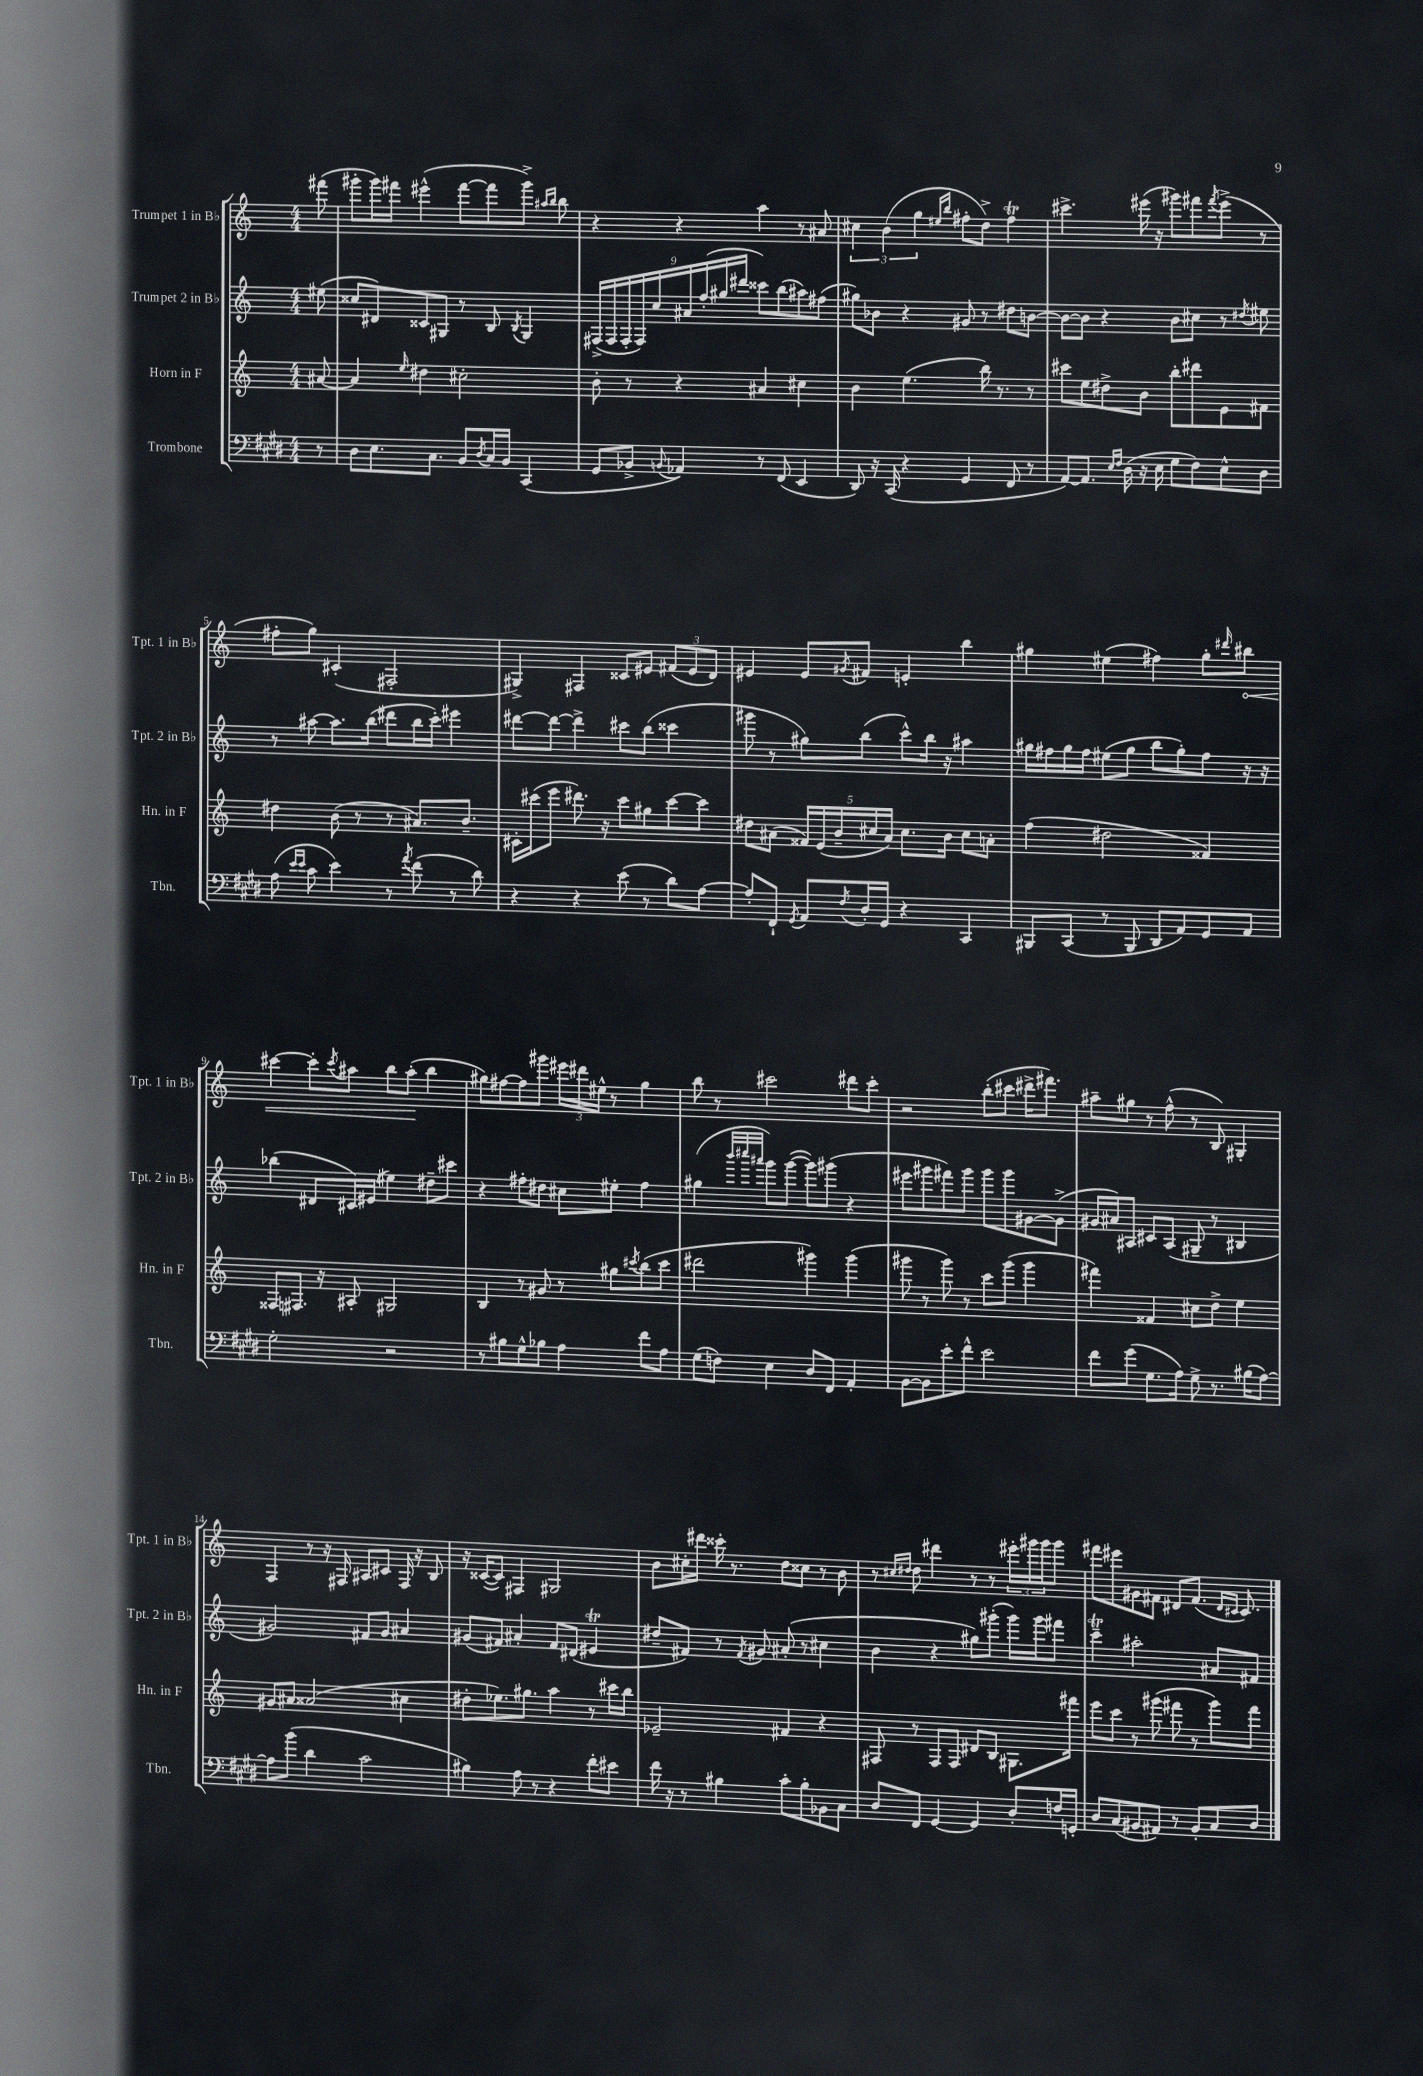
<<
\new StaffGroup <<
\new Staff = "s0" \with { instrumentName = "Trumpet 1 in Bb" shortInstrumentName = "Tpt. 1 in Bb" } {
    \clef treble \key c \major \numericTimeSignature \time 4/4 \partial 8
    fis'''8( |
    gis'''8-. gis'''16) fis'''16 eis'''4-^( fis'''8~ fis'''8 gis'''8->) \grace { ais''16 b''16 } b''8 |
    r4 r4 a''4 r8 ais'8 |
    \tuplet 3/2 { cis''4 b'4( g''4 } \grace { eis''16 b''16 } fis''8-. d''8->) fis''4\trill |
    cis'''4.-> eis'''16( r16 gis'''8) fis'''8 \acciaccatura { fis'''8 } eis'''8->( r8 |
    fis''8-. g''8) cis'4-.( fis2-. |
    gis4->) fis4 cisis'8 eis'8 \tuplet 3/2 { fis'8( eis'8 d'8) } |
    eis'4 eis'8 \acciaccatura { gis'8 } fis'8 e'4-. b''4 |
    gis''4 eis''4( fis''4) gis''8-. \grace { dis'''16 } \once \override Hairpin.circled-tip = ##t bis''8\< |
    cis'''4~ cis'''8-. \acciaccatura { cis'''8 } ais''8 b''8 ais''8-.\!( b''4 |
    gis''8) fis''8~ fis''8 gis'''8 \tuplet 3/2 { eis'''16 dis'''16 eis''16-^ } r8 gis''4 |
    b''8 r8 cis'''2 dis'''8 cis'''8-. |
    r2 b''8-.( cis'''8 dis'''16-> fis'''8.) |
    ais''8-- gis''8 r8 f''8-^( r8 b8) gis4-. |
    f4 r8 r16 fis16 ais8 cis'8 fis16 r16 b8 |
    r16 cisis'16~( cisis'8) fis4 gis2 |
    b'8 cis''16-. dis'''16 cisis'''16-. r8. d''8 cisis''8 r8 b'8 |
    r8 \grace { cis''16 dis''16 } dis''8 dis'''4 r8 r8 \tuplet 3/2 { eis'''16-. gis'''16 gis'''16 } gis'''8 |
    fis'''8 eis'''8 gis'8 fis'8 dis'8 fis'8.( \grace { dis'16 cis'16 } cis'8.) \bar "|." |
}
\new Staff = "s1" \with { instrumentName = "Trumpet 2 in Bb" shortInstrumentName = "Tpt. 2 in Bb" } {
    \clef treble \key c \major \numericTimeSignature \time 4/4 \partial 8
    eis''8( |
    cisis''8 dis'8) cisis'8 gis8 r8 b8 \acciaccatura { b8 } gis4 |
    \tuplet 9/8 { fis16->( fis16 fis16-. fis16) c''16 ais'16 f''16-.( gis''16 dis'''16 } cisis'''8) b''8( ais''8) fis''8( |
    gis''8) bes'8 r4 gis'8 r8 dis''8 b'8~ |
    b'8~ b'8 r4 b'8 cis''8 r8 \acciaccatura { dis''8 } eis''8 |
    r8 ais''8~ ais''8. b''16( dis'''8 b''16 c'''16-.) eis'''4 |
    dis'''8~ dis'''8~ dis'''4-> cis'''8 b''8( cisis'''4 |
    gis'''8 r8 gis''8) b''8( c'''8-^) b''16 r16 ais''4 |
    gis''16 fis''16 gis''16 fis''16 eis''8( gis''8 b''8 gis''8-.) fis''8 r16 r16 |
    bes''4( dis'8 cis'16) eis'16( eis''4) dis''8-- cis'''8 |
    r4 fis''8-. dis''8 cis''8 eis''8-. fis''4 |
    gis''4( \grace { b'''32 cis''''32 ais'''32 } g'''8) g'''8~( g'''8) gis'''8( r4 |
    eis'''8 gis'''8 fis'''8) gis'''8 gis'''8 gis'''8 gis'8~ gis'8->( |
    gis'16 ais'16) ais8 cis'8 ais8( gis8-- r8 bis4 |
    gis'2) fis'8 gis'8 ais'4 |
    gis'8( fis'8) ais'4-. fis'8 dis'8( eis'4\trill |
    dis''8-- fis'8) r8 \acciaccatura { fis'8 } gis'8 ais'8-.( r8 cis''4 |
    b'4 r4 gis''8) gis'''8-.( gis'''16) gis'''16 fis'''8 |
    c'''4--\trill ais''2-. ais'8 fis'8 \bar "|." |
}
\new Staff = "s2" \with { instrumentName = "Horn in F" shortInstrumentName = "Hn. in F" } {
    \clef treble \key c \major \numericTimeSignature \time 4/4 \partial 8
    ais'8~ |
    ais'4 \grace { e''16 } dis''4 cis''2-. |
    b'8-. r8 r4 ais'4 cis''4 |
    b'4 e''4.( b''16) r8. r8 |
    cis'''8 e''8 dis''8-> b'8 b''8-. dis'''8 e'8 fis'8 |
    dis''4 b'8( r8 r8 ais'8.) b'8.-- |
    cis'16-. cis'''16( e'''8 dis'''8.) r16 cis'''8 gis''8 cis'''8~ cis'''8 |
    dis''8 ais'8( \tuplet 5/4 { fisis'16) e'16( b'16-- cis''16 ais'16) } cis''8. b'16 cis''8 a'8-. |
    f''4( dis''2 fisis'4) |
    fisis8 fis8. r16 ais8-. gis2 |
    b4 r8 gis'8 r8 gis''8 \acciaccatura { cis'''8 } b''8( cis'''8 |
    dis'''2 gis'''4) gis'''4( |
    gis'''8 r8 gis'''8) r8 c'''8 gis'''8( gis'''4 |
    fis'''4) fisis'4 cis''8 d''8-> e''4 |
    gis'8 ais'8 aisis'2( cis''4 |
    dis''8-. ees''8.) gis''8. a''4 r8 cis'''16 b''16 |
    ees'2-- fis'4 r4 |
    fis8 r8 fis8 fis8 dis'8 b8 gis8. fis'''16 |
    e'''8 c'''8 r8 gis'''8( fis'''8 r8 gis'''8) fis'''8 \bar "|." |
}
\new Staff = "s3" \with { instrumentName = "Trombone" shortInstrumentName = "Tbn." } {
    \clef bass \key e \major \numericTimeSignature \time 4/4 \partial 8
    r8 |
    dis8 e8. cis8. b,8 \acciaccatura { dis8 } cis16 b,16 cis,4( |
    gis,8 bes,8-> \appoggiatura { b,8 } aes,4) r8 fis,8( e,4 |
    dis,8) r16 cis,16( r4 gis,4 fis,8 r8 |
    a,8~) a,8. \grace { e16 fis16 } dis16( r16 e16 gis8 fis8) e8-^ dis8 |
    a8( \grace { e'16 e'16 } cis'8 e'4) r8 \acciaccatura { a'8 } fis'8( r8 dis'8) |
    r4 r4 e'8( r8 dis'8) a8~ |
    a8-. fis,8-! \acciaccatura { gis,8 } a,8 \acciaccatura { fis8 } dis16-. gis,16 r4 cis,4 |
    bis,,8 cis,8( r8 bis,,8 dis,8 a,8) gis,8 a,8 |
    gis2-. r2 |
    r8 bis8 gis8-^ bes8 a4 fis'8 a8 |
    gis8( f8) e4 dis8 fis,8 a,4-. |
    b,8~ b,8 e'8-. fis'8-^ e'2 |
    fis'8 gis'8( gis8. a16) gis8-> r8. bis16( a8~) |
    a8 b'8( dis'4 cis'2 |
    bis4) a8 r8 r4 fis'8-. eis'8 |
    fis'16 r16 r8 bis4 cis'8-. bis8-. bes,8 cis8 |
    dis8 fis,8 gis,4~ gis,4 dis8-. f16 g,16-. |
    dis8 cis8( bis,8 ais,8) r8 bis,8-. cis8 dis8 \bar "|." |
}
>>
>>
